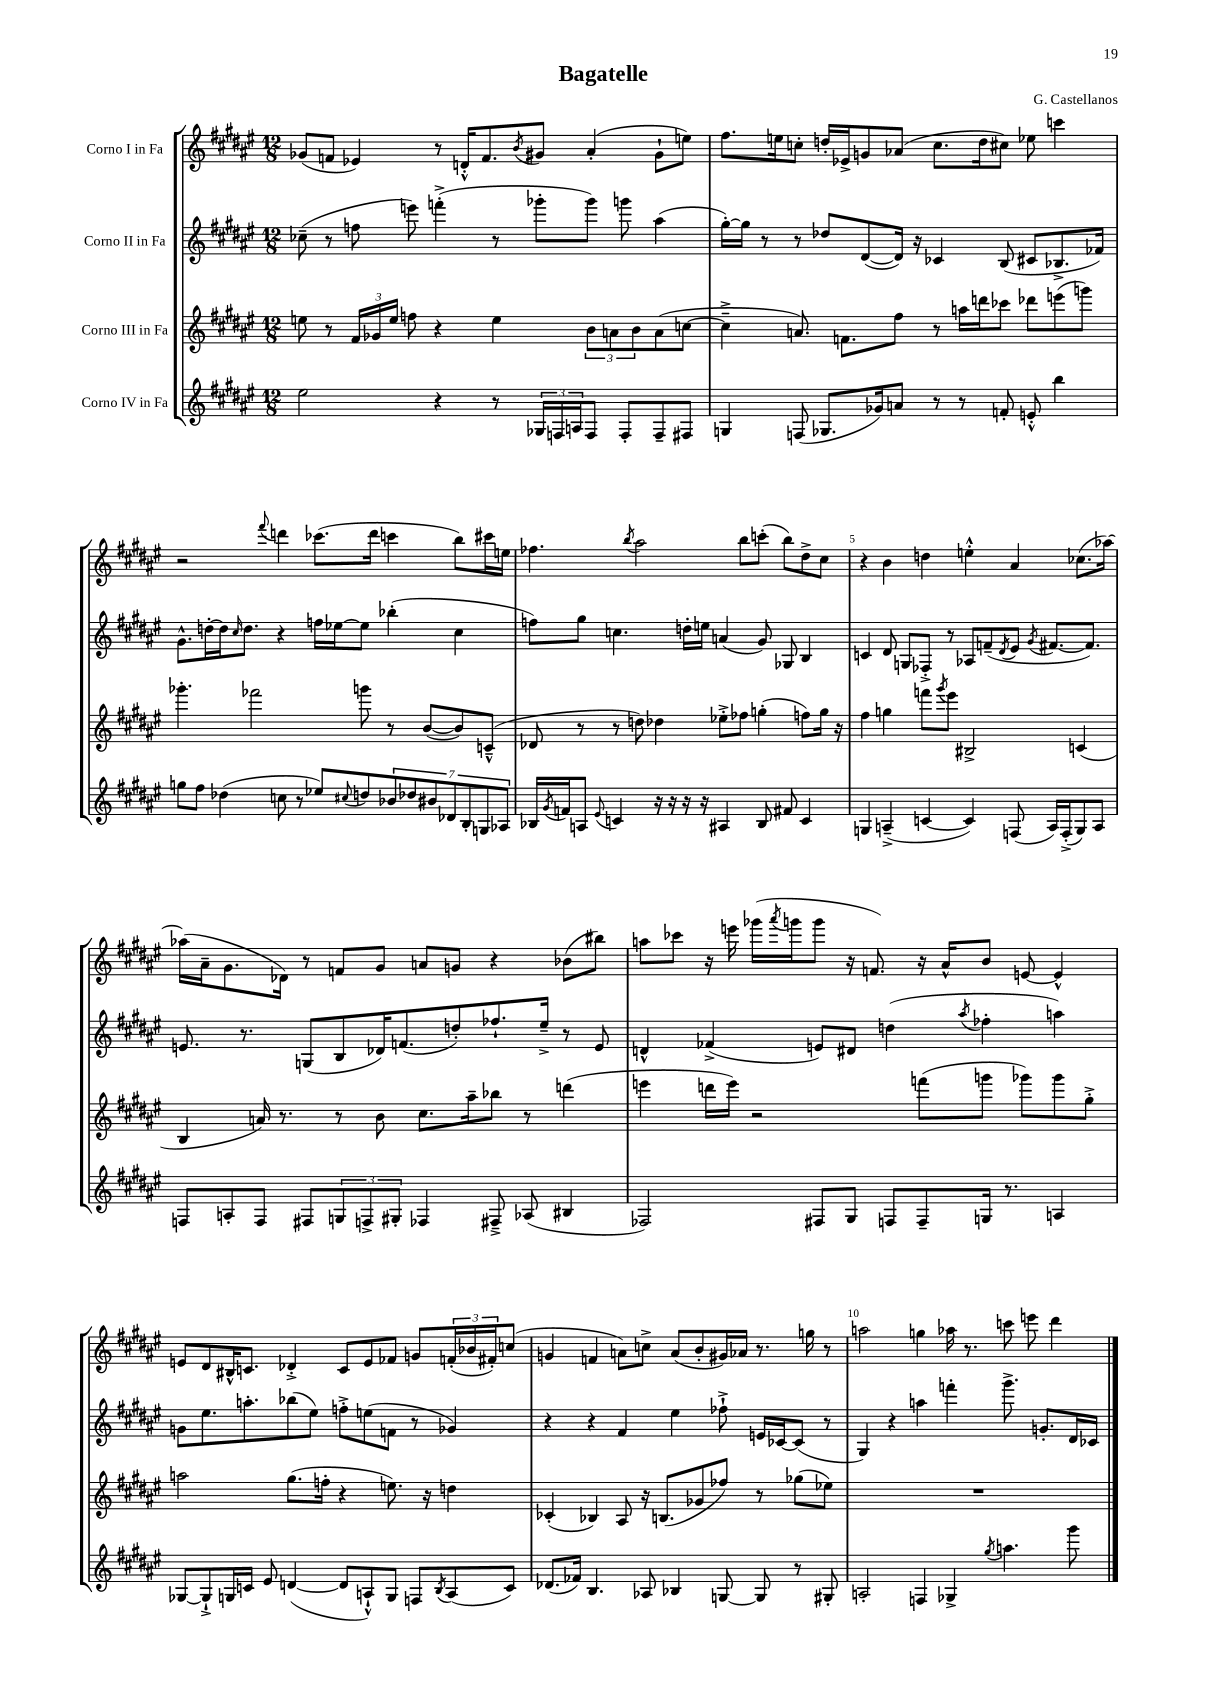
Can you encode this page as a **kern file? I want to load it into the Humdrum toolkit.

**kern	**kern	**kern	**kern
*staff4	*staff3	*staff2	*staff1
*clefG2	*clefG2	*clefG2	*clefG2
*k[f#c#g#d#a#e#]	*k[f#c#g#d#a#e#]	*k[f#c#g#d#a#e#]	*k[f#c#g#d#a#e#]
*M12/8	*M12/8	*M12/8	*M12/8
2ee#	8ee	(8cc-~	(8g-
.	8r	8r	8f
.	24f#	8ff	4e-)
.	24g-	.	.
.	24ee	.	.
.	8ff	8eee)	.
4r	4r	(4fff'^	8r
.	.	.	16d'^^
.	.	.	8.f
8r	4ee	8r	.
.	.	.	8qb
24G-	.	8ggg-'	8g#
24F	.	.	.
24A	.	.	.
8F	12b	8ggg-)	(4a#'
.	12a	.	.
8F'	.	8ggg	.
.	12b	.	.
8F~	(8a	(4aa#	8g#`
8F#	[8cc	.	8ee)
=	=	=	=
4G	4cc~^]	[16gg#')	8.ff#
.	.	16gg#]	.
.	.	8r	.
.	.	.	16ee
(8F	8.a)	8r	8cc'
8.G-	.	8dd-	16dd'
.	8.f	.	16e-^
.	.	([8d#	8g
16g-)	.	.	.
8a	8ff#	16d#])	(8a-
.	.	16r	.
8r	8r	4c-	8.cc
8r	16aa	.	.
.	16ddd	.	16dd
8f'	8ccc-	(8B	8cc#)
8e'^^	8ddd-	8c#	8ee-
4bb	(8eee	8.B-^	4ccc
.	8ggg)	.	.
.	.	16f-)	.
=	=	=	=
8gg	4.ggg-'	8.g#^^	2r
8ff#	.	.	.
.	.	[16dd'	.
(4dd-	.	16dd]	.
.	.	16qqcc#	.
.	.	8.dd	.
.	2fff-	.	.
.	.	.	8qqfff#
8cc	.	4r	4ddd
8r	.	.	.
8ee-)	.	16ff	(8.ccc-
.	.	[16ee-	.
8qqcc#	.	.	.
8dd	8ggg	8ee-]	.
.	.	.	16ddd
14b-	8r	(4bb-'	4ccc
14dd-	.	.	.
.	([8b	.	.
14b#	.	.	.
14d-	.	.	.
.	8b])	4cc#	8bb)
14B'	.	.	.
14G	.	.	.
.	(8c~^^	.	16ccc#
14A-	.	.	.
.	.	.	16ee
=	=	=	=
16B-	8d-	8ff)	4.ff-
8qg#	.	.	.
16f	.	.	.
8A	8r	8gg#	.
8qqe#	.	.	.
4c	8r	4.cc	.
.	.	.	8qbb
.	8dd)	.	2aa#
16r	4dd-	.	.
16r	.	.	.
16r	.	16dd'	.
16r	.	16ee	.
4A#	8ee-'^	(4a	.
.	8ff-	.	8bb
8B-	(4gg'	8g#)	(8ccc'
8f#	.	8G-	8bb)
4c	8ff)	4B	8dd#^
.	16gg	.	8cc#
.	16r	.	.
=	=	=	=
4G	4ff#	4c	4r
(4A~^	4gg	8d#	4b
.	.	8G	.
[4c	8fff	8F-'^	4dd
.	8qggg#	.	.
.	8eee#	8r	.
4c])	2B#^	8A-	4ee'^^
.	.	(8f~	.
.	.	8qd#	.
(8F	.	8e#	4a#
.	.	8qg#	.
16A)	.	[8.f#	.
(16F'^	.	.	.
8G)	(4c	.	(8.cc-
.	.	8.f#])	.
8A	.	.	.
.	.	.	[16aa-)
=	=	=	=
8F	4B	8.e	(16aa-]
.	.	.	16a#~
8A'	.	.	8.g#
.	.	8.r	.
8F	16a)	.	.
.	8.r	.	16d-)
8F#	.	(8G	8r
12G	8r	8B	8f
12F^	.	.	.
.	8b	16d-)	8g#
12G#'	.	.	.
.	.	(8.f	.
4F-	8.cc#	.	8a
.	.	8dd')	8g
.	16aa#~	.	.
8F#~^	8bb-	8.ff-`	4r
(8A-	8r	.	.
.	.	16ee#~^	.
4B#	(4ddd	8r	(8b-
.	.	8e	8bb#)
=	=	=	=
2F-)	4eee	4d^^	8aa
.	.	.	8ccc-
.	16ddd	(4f-^	16r
.	16eee)	.	16eee
.	2r	.	(16ggg-
.	.	.	8qaaa#
.	.	.	16ggg
8F#	.	8e)	8ggg
8G#	.	8d#	16r
.	.	.	8.f)
8F	.	(4dd	.
8F~	(8fff	.	16r
.	.	.	16a#^^
.	.	8qaa#	.
16G	8ggg	4ff-'	8b
8.r	.	.	.
.	8ggg-)	.	[8e
4A	8ggg-	4aa)	4e^^]
.	8gg#'^	.	.
=	=	=	=
[8G-	2aa	8g	8e
8G-`^]	.	8.ee#	8d#
16G	.	.	16B#^^
16c	.	8.aa'	8.c
8e#	.	.	.
([4d	(8.gg#	(8bb-	4d-'^
.	.	8ee#)	.
.	16ff'	.	.
8d]	4r	8ff'^	8c
8A`^^)	.	(8ee	8e
8G	8.ee)	8f	8f-
8F	.	8r	8g
.	16r	.	.
8qB	.	.	.
(8A	4dd	4g-)	(24f'
.	.	.	24b-
.	.	.	24f#')
8c)	.	.	(8cc
=	=	=	=
(8.d-	(4c-'	4r	4g
16f-)	.	.	.
4.B	4B-)	4r	4f
.	8A#	4f#	8a)
8A-	16r	.	8cc^
.	(8.B	.	.
4B-	.	4ee#	(8a
.	8g-	.	8b'
[8G	8ff-)	8ff-`^	16g#)
.	.	.	16a-
8G]	8r	16e	8.r
.	.	[16c-	.
8r	(8gg-	(8c-]	.
.	.	.	16gg
8G#'	8ee-)	8r	8r
=	=	=	=
2A'	1.r	4G#)	2aa
.	.	4r	.
4F	.	4aa	4gg
4G-^	.	4fff'	16aa-
.	.	.	8.r
8qgg#	.	.	.
4.aa	.	8.ggg#^	8ccc
.	.	.	8eee
.	.	8.g'	.
.	.	.	4ddd#
8ggg#	.	16d#	.
.	.	16c-	.
==	==	==	==
*-	*-	*-	*-
